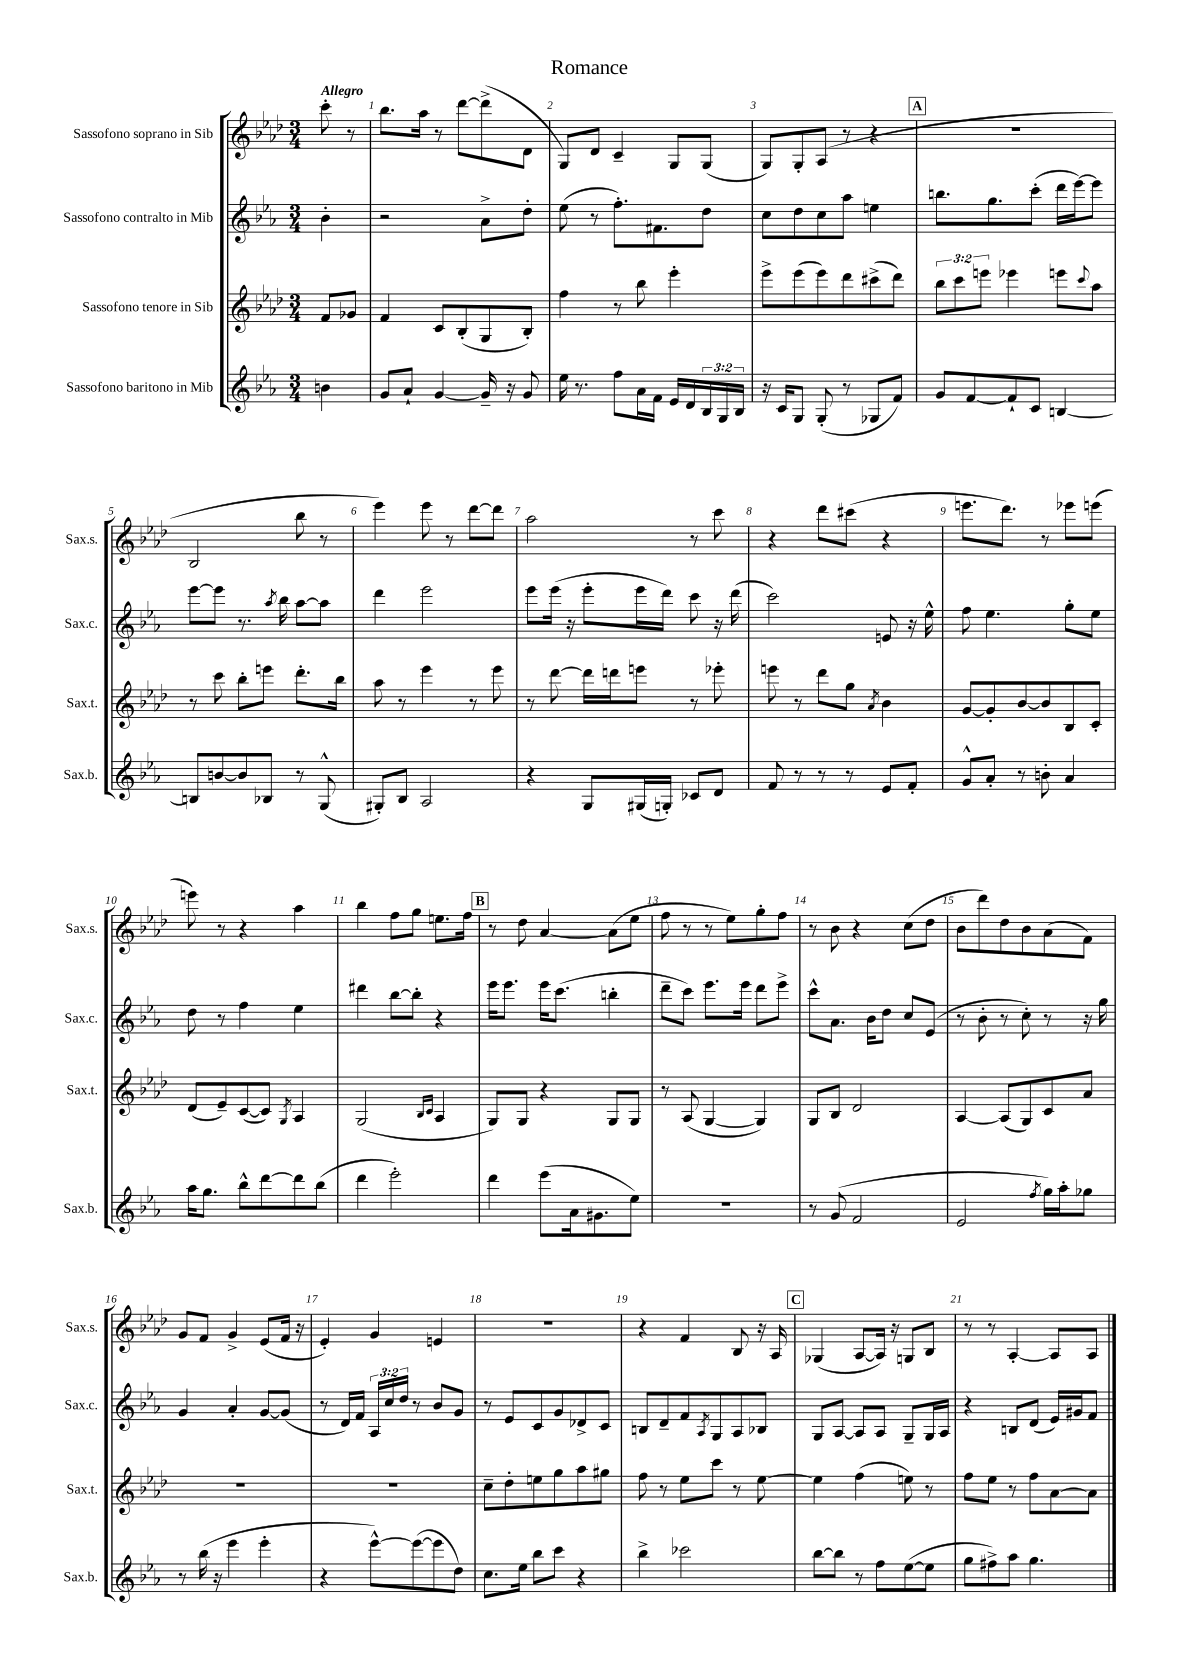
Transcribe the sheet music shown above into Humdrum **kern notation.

**kern	**kern	**kern	**kern
*staff4	*staff3	*staff2	*staff1
*clefG2	*clefG2	*clefG2	*clefG2
*k[b-e-a-]	*k[b-e-a-d-]	*k[b-e-a-]	*k[b-e-a-d-]
*M3/4	*M3/4	*M3/4	*M3/4
4b\	8f/L	4b-'\	8ccc'\
.	8g-/J	.	8r
=	=	=	=
8g/L	4f/	2r	8.bb-\L
8a-`/J	.	.	.
.	.	.	16aa-\Jk
[4g/	8c/L	.	8r
.	(8B-'/	.	[8ddd-\L
16g~/]	8G/	8a-^\L	(8ddd-^\]
16r	.	.	.
8g/	8B-'/J)	8dd'\J	8d-\J
=	=	=	=
16ee-\	4ff\	(8ee-\	8G/L)
8.r	.	.	.
.	.	8r	8d-/J
8ff\L	8r	8.ff'\L)	4c~/
16a-\L	8bb-\	.	.
16f\JJ	.	8.f#\	.
16e-/LL	4eee-'\	.	8G/L
16d/	.	.	.
24B-/	.	8dd\J	(8G/J
24G/	.	.	.
24B-/JJ	.	.	.
=	=	=	=
16r	8eee-^\L	8cc\L	8G/L)
16c/LK	.	.	.
8G/J	(8eee-\	8dd\	8G'/
(8G'/	8eee-\)	8cc\	(8A-/J
8r	8ddd-\	8aa-\J	8r
8G-/L	(8ccc#^\	4ee\	4r
8f/J)	8ddd-\J)	.	.
=	=	=	=
8g/L	12bb-\L	8.bb\L	2.r
.	12ccc\	.	.
[8f/	.	.	.
.	12eee\J	.	.
.	.	8.gg\	.
8f`/]	4eee-\	.	.
8c/J	.	(8ccc'\J	.
[4B/	8eee\L	16ddd\LL	.
.	.	[16eee-\J)	.
.	8qqccc/	.	.
.	8aa-\J	8eee-\]J	.
=	=	=	=
8B/]L	8r	[8eee-\L	2B-/
[8b/	8ccc\	8eee-\]J	.
8b/]	8bb-'\L	8.r	.
8B-/J	8eee\J	.	.
.	.	8qaa-/	.
.	.	16bb-\	.
8r	8.ddd-'\L	[8aa-\L	8bb-\
(8G^^/	.	8aa-\]J	8r
.	16bb-\Jk	.	.
=	=	=	=
8G#'/L)	8aa-\	4ddd\	4eee-\)
8B-/J	8r	.	.
2A-/	4eee-\	2eee-\	8eee-\
.	.	.	8r
.	8r	.	[8ddd-\L
.	8eee-\	.	8ddd-\]J
=	=	=	=
4r	8r	8eee-\L	2aa-\
.	[8ddd-\	(16eee-\Jk	.
.	.	16r	.
8G/L	16ddd-\]LL	8eee-'\L	.
.	16ddd\J	.	.
(16G#/L	8eee\J	16eee-\L	.
16G'/JJ)	.	16ddd\JJ)	.
8c-/L	8r	8ccc\	8r
8d/J	8eee-'\	16r	8ccc\
.	.	(16ddd\	.
=	=	=	=
8f/	8eee\	2ccc\)	4r
8r	8r	.	.
8r	8ddd-\L	.	8ddd-\L
8r	8gg\J	.	(8ccc#\J
.	8qa-/	.	.
8e-/L	4b-\	8e/	4r
8f'/J	.	16r	.
.	.	16ee-^^\	.
=	=	=	=
8g^^/L	[8g/L	8ff\	8.eee\L
8a-'/J	8g'/]	4.ee-\	.
.	.	.	8.ddd-\J)
8r	[8b-/	.	.
8b'\	8b-/]	.	8r
4a-/	8B-/	8gg'\L	8eee-\L
.	8c'/J	8ee-\J	(8eee\J
=	=	=	=
16aa-\LK	(8d-/L	8dd\	8eee\)
8.gg\J	.	.	.
.	8e-~/)	8r	8r
8bb-^^\L	([8c/	4ff\	4r
[8ddd\	8c/]J)	.	.
.	8qG/	.	.
8ddd\]	4A-/	4ee-\	4aa-\
(8bb-\J	.	.	.
=	=	=	=
4ddd\	(2G/	4ddd#\	4bb-\
2eee-'\)	.	[8bb-\L	8ff\L
.	.	8bb-'\]J	8gg\J
.	16qqB-/LL	.	.
.	16qqc/JJ	.	.
.	4A-/	4r	8.ee\L
.	.	.	16ff\Jk
=	=	=	=
4ddd\	8G/L)	16eee-\LK	8r
.	.	8.eee-\J	.
.	8G/J	.	8dd-\
(8eee-\L	4r	16eee-\LK	[4a-/
.	.	(8.ccc\J	.
16a-\k	.	.	.
8.g#\	.	.	.
.	8G/L	4bb'\	(8a-\]L
8ee-\J)	8G/J	.	8ee-\J
=	=	=	=
2.r	8r	8ddd~\L	8ff\
.	(8A-/	8ccc\J)	8r
.	[4G/	8.eee-\L	8r
.	.	.	8ee-\L)
.	.	16eee-\Jk	.
.	4G/])	8ddd\L	8gg'\
.	.	8eee-^\J	8ff\J
=	=	=	=
8r	8G/L	8ccc^^\L	8r
(8g/	8B-/J	8.a-\J	8b-\
2f/	2d-/	.	4r
.	.	16b-\LK	.
.	.	8dd\J	.
.	.	8cc/L	(8cc\L
.	.	(8e-/J	8dd-\J
=	=	=	=
2e-/	[4A-/	8r	8b-\L
.	.	8b-'\	8ddd-\)
.	(8A-/]L	8r	8dd-\
.	8G/)	8cc'\)	8b-\
8qff/	.	.	.
16gg\LL)	8c/	8r	(8a-\
16aa-'\J	.	.	.
8gg-\J	8a-/J	16r	8f\J)
.	.	16gg\	.
=	=	=	=
8r	2.r	4g/	8g/L
(16bb-\	.	.	8f/J
16r	.	.	.
4eee-\	.	4a-'/	4g^/
4eee-'\	.	[8g/L	(8e-/L
.	.	(8g/]J	16f/Jk
.	.	.	16r
=	=	=	=
4r	2.r	8r	4e-'/)
.	.	16d/LL)	.
.	.	16f/JJ	.
[8eee-^^\L)	.	24A-/LL	4g/
.	.	24cc/	.
.	.	24dd/JJ	.
(8eee-\_	.	8r	.
8eee-\]	.	8b-/L	4e/
8dd\J)	.	8g/J	.
=	=	=	=
8.cc\L	8cc~\L	8r	2.r
.	8dd-'\	8e-/L	.
16ee-\Jk	.	.	.
8bb-\L	8ee\	8c/	.
8ccc\J	8gg\	8g/	.
4r	8aa-\	8d-^/	.
.	8gg#\J	8c/J	.
=	=	=	=
4bb-^\	8ff\	8B/L	4r
.	8r	8d~/	.
2ccc-\	8ee-\L	8f/	4f/
.	.	8qA-/	.
.	8ccc\J	8G/	.
.	8r	8A-/	8B-/
.	[8ee-\	8B-/J	16r
.	.	.	16A-/
=	=	=	=
[8bb-\L	4ee-\]	8G/L	(4G-/
8bb-\]J	.	[8A-/J	.
8r	(4ff\	8A-/]L	[8A-/L
8ff\L	.	8A-/J	16A-/]Jk)
.	.	.	16r
([8ee-\	8ee\)	8G~/L	8G/L
8ee-\]J	8r	16G/L	8B-/J
.	.	16A-/JJ	.
=	=	=	=
8gg\L	8ff\L	4r	8r
8ff#^\)	8ee-\J	.	8r
8aa-\J	8r	8B/L	[4A-'/
4.gg\	8ff\L	(8d/J	.
.	[8a-\	16e-/LL)	8A-/]L
.	.	16g#/J	.
.	8a-\]J	8f/J	8A-/J
==	==	==	==
*-	*-	*-	*-
